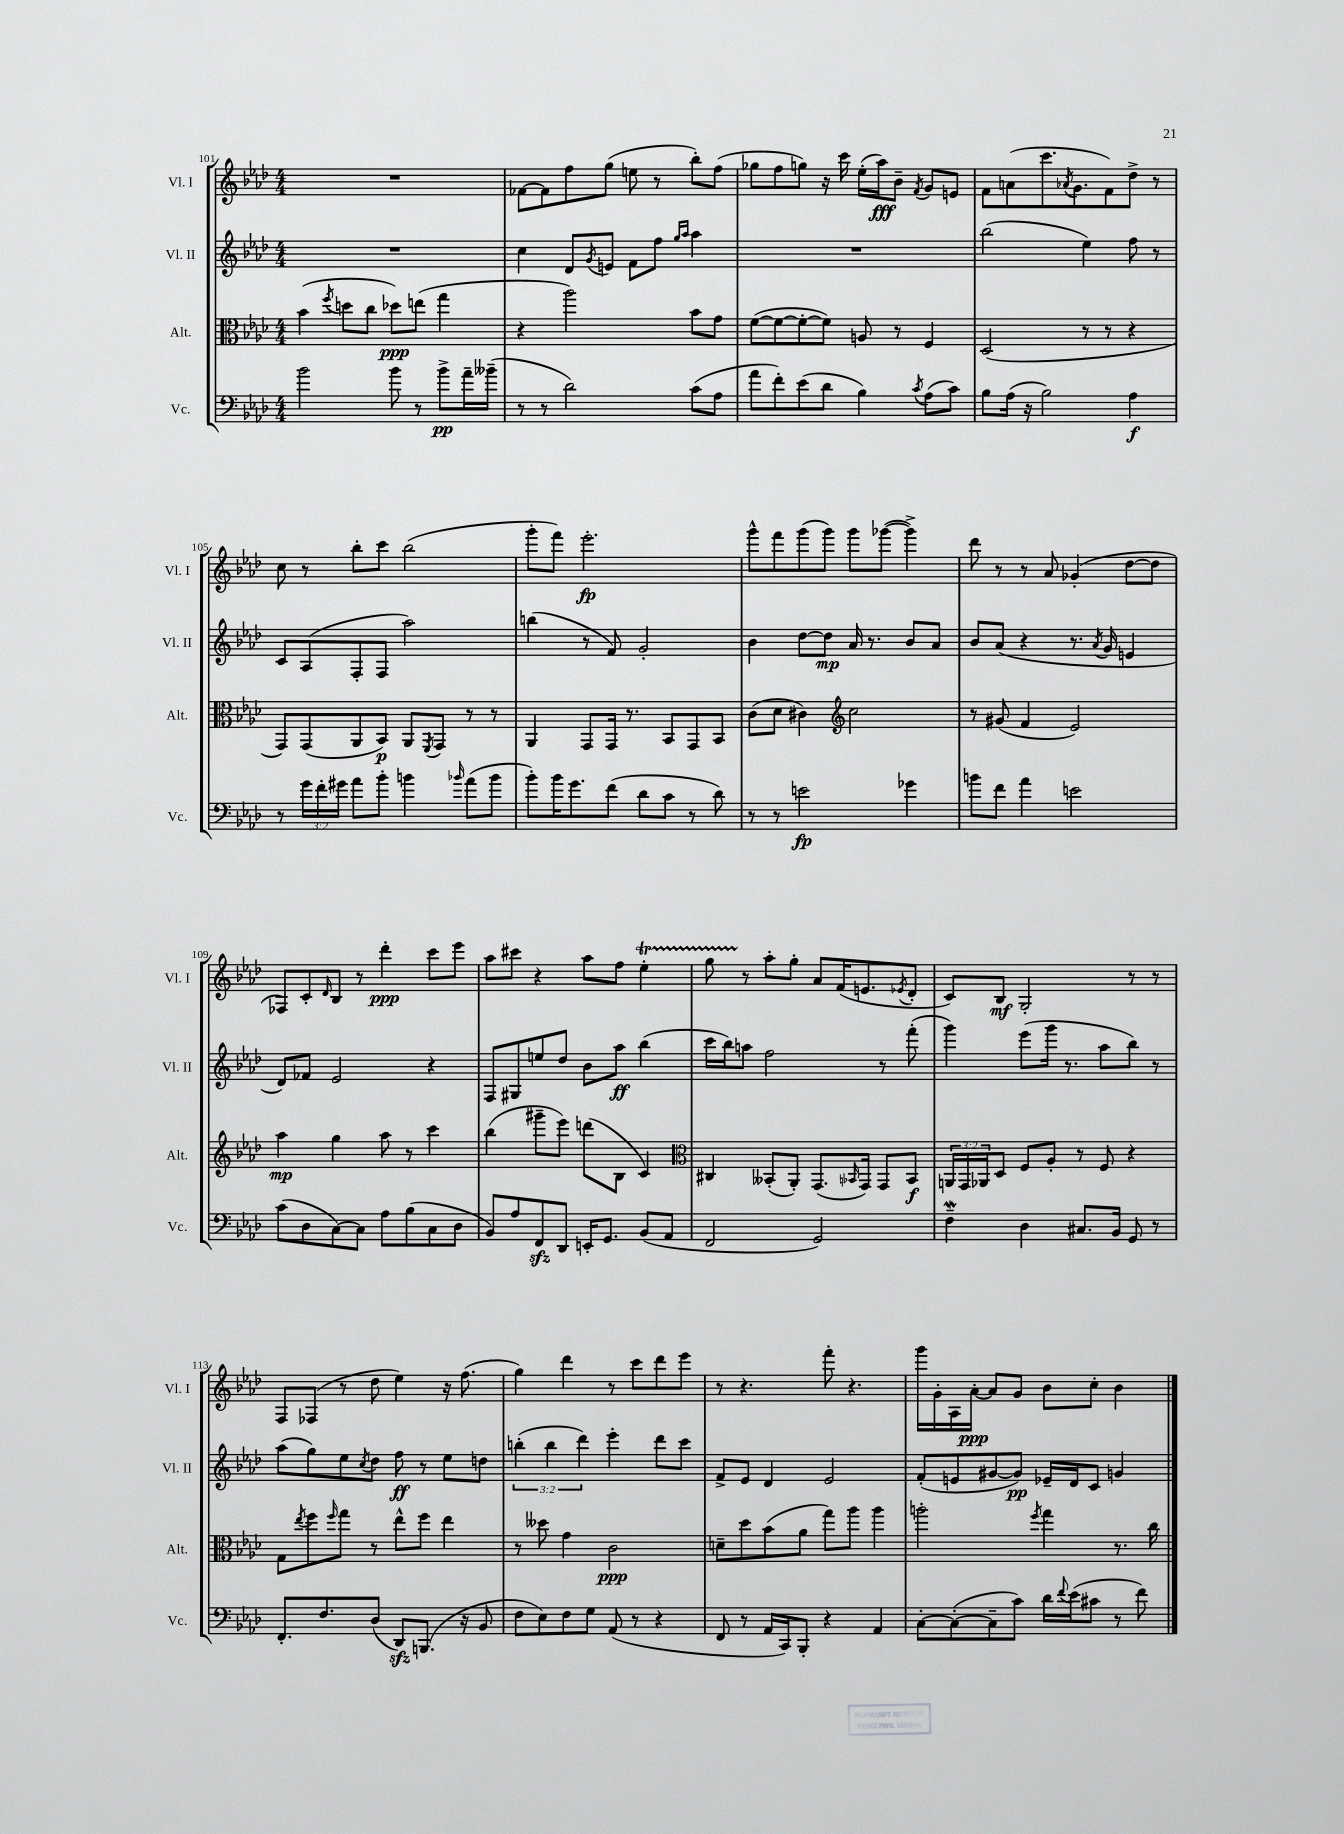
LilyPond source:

<<
\new StaffGroup <<
\new Staff = "s0" \with { instrumentName = "Vl. I" shortInstrumentName = "Vl. I" } {
    \clef treble \key aes \major \numericTimeSignature \time 4/4
    R1 |
    fes'8~ fes'8 f''8 g''8( e''8 r8 bes''8-.) f''8( |
    ges''8 f''8 g''8) r16 c'''16 ees''16-.( aes''16\fff) bes'8-- \acciaccatura { f'8 } g'8 e'8 |
    f'8 a'8( c'''8. \acciaccatura { aes'8 } g'8. f'8) des''8-> r8 |
    c''8 r8 bes''8-. c'''8 bes''2( |
    g'''8-. f'''8) ees'''2.-.\fp |
    g'''8-^ f'''8 g'''8( g'''8) g'''8 ges'''8~( ges'''4->) |
    des'''8 r8 r8 aes'8 ges'4-.( des''8~ des''8 |
    fes8) c'8-. \grace { des'16 } bes8 r8 des'''4-.\ppp c'''8 ees'''8 |
    aes''8 cis'''8 r4 aes''8 f''8 ees''4-.\startTrillSpan |
    g''8 r8\stopTrillSpan aes''8-. g''8-. aes'8 f'16( e'8. \acciaccatura { ees'8 } des'8-. |
    c'8) bes8\mf g2-. r8 r8 |
    f8 fes8( r8 des''8 ees''4) r16 f''8.( |
    g''4) des'''4 r8 c'''8 des'''8 ees'''8 |
    r8 r4. f'''8-. r4. |
    g'''16 g'16-. aes16 aes'16~-.\ppp aes'8 g'8 bes'8 c''8-. bes'4 \bar "|." |
}
\new Staff = "s1" \with { instrumentName = "Vl. II" shortInstrumentName = "Vl. II" } {
    \clef treble \key aes \major \numericTimeSignature \time 4/4 \override Staff.TupletNumber.text = #tuplet-number::calc-fraction-text
    R1 |
    c''4 des'8 \acciaccatura { g'8 } e'8 f'8 f''8 \grace { g''16 aes''16 } aes''4 |
    R1 |
    bes''2( ees''4) f''8 r8 |
    c'8 aes8( f8-. f8 aes''2) |
    b''4( r8 f'8) g'2-. |
    bes'4 des''8~ des''8\mp aes'16 r8. bes'8 aes'8 |
    bes'8 aes'8( r4 r8. \acciaccatura { aes'8 } g'16 e'4 |
    des'8) fes'8 ees'2 r4 |
    f8 gis8 e''8 des''8 bes'8 aes''8\ff bes''4( |
    c'''16 bes''16) a''8 f''2 r8 f'''8-.( |
    g'''4) ees'''8( g'''16 r8. aes''8 bes''8) r8 |
    aes''8( g''8) ees''8 \acciaccatura { c''8 } des''8 f''8\ff r8 ees''8 d''8 |
    \tuplet 3/2 { b''4-.( b''4 des'''4) } ees'''4-. des'''8 c'''8 |
    f'8-> ees'8 des'4 ees'2 |
    f'8-.( e'8 gis'8~ gis'8\pp) ees'16-- des'16 c'8 g'4 \bar "|." |
}
\new Staff = "s2" \with { instrumentName = "Alt." shortInstrumentName = "Alt." } {
    \clef alto \key aes \major \numericTimeSignature \time 4/4 \override Staff.TupletNumber.text = #tuplet-number::calc-fraction-text
    bes'4( \acciaccatura { f''8 } d''8 c''8 des''8\ppp) e''8( g''4 |
    r4 aes''2) bes'8 g'8 |
    f'8~( f'8~ f'8~-. f'8) a8 r8 f4 |
    des2( r8 r8 r4 |
    g,8) g,8( aes,8 bes,8\p) aes,8 \acciaccatura { f,8 } g,8 r8 r8 |
    aes,4 g,8 g,16 r8. bes,8 g,8 bes,8 |
    c'8( des'8 cis'4) \clef treble c''2 |
    r8 gis'8( f'4 ees'2) |
    aes''4\mp g''4 aes''8 r8 c'''4 |
    bes''4( gis'''8-- ees'''8) d'''8( bes8 c'4) |
    \clef alto cis4 beses,8-.( aes,8-.) g,8.( \grace { bes,16 } g,16) g,8 bes,8\f |
    \tuplet 3/2 { a,16 g,16 aes,16 } des8 f8 aes8-. r8 f8 r4 |
    g8 \acciaccatura { ees''8 } f''8 \grace { f''16 } g''8 r8 ees''8-^ f''8 ees''4 |
    r8 deses''8 g'4 c'2\ppp |
    d'8-- des''8 bes'8( aes'8 g''8) aes''8 aes''4 |
    a''2-. \acciaccatura { f''8 } g''4 r8. c''16 \bar "|." |
}
\new Staff = "s3" \with { instrumentName = "Vc." shortInstrumentName = "Vc." } {
    \clef bass \key aes \major \numericTimeSignature \time 4/4 \override Staff.TupletNumber.text = #tuplet-number::calc-fraction-text
    bes'2 bes'8 r8 bes'8->\pp aes'16-- beses'16--( |
    r8 r8 des'2) c'8( aes8 |
    aes'8 f'8-.) ees'8( des'8 bes4) \acciaccatura { c'8 } aes8( c'8) |
    bes8 aes16( r16 bes2) aes4\f |
    r8 \tuplet 3/2 { g'16 f'16-. gis'16 } aes'8 bes'8-. b'4 \grace { bes'16 } aes'8( bes'8 |
    bes'8-.) bes'16 g'8. f'8( des'8 c'8 r8 des'8) |
    r8 r8 e'2\fp ges'4 |
    b'8 f'8 aes'4 e'2 |
    c'8( des8 c8~) c8 aes8 bes8( c8 des8 |
    bes,8) aes8 f,8\sfz des,8 e,16-. g,8. bes,8( aes,8 |
    f,2 g,2) |
    f4--\mordent des4 cis8. bes,16 g,8 r8 |
    f,8.-. f8. des8( des,8\sfz) b,,8.( r16 bes,8 |
    f8 ees8) f8 g8 aes,8( r8 r4 |
    f,8 r8 aes,16 c,16) bes,,8-. r4 aes,4 |
    c8~-. c8~-.( c8-- c'8) des'16 \appoggiatura { f'8 } ees'16( cis'8 r8 f'8) \bar "|." |
}
>>
>>
\layout { \context { \Score currentBarNumber = #101 } }
